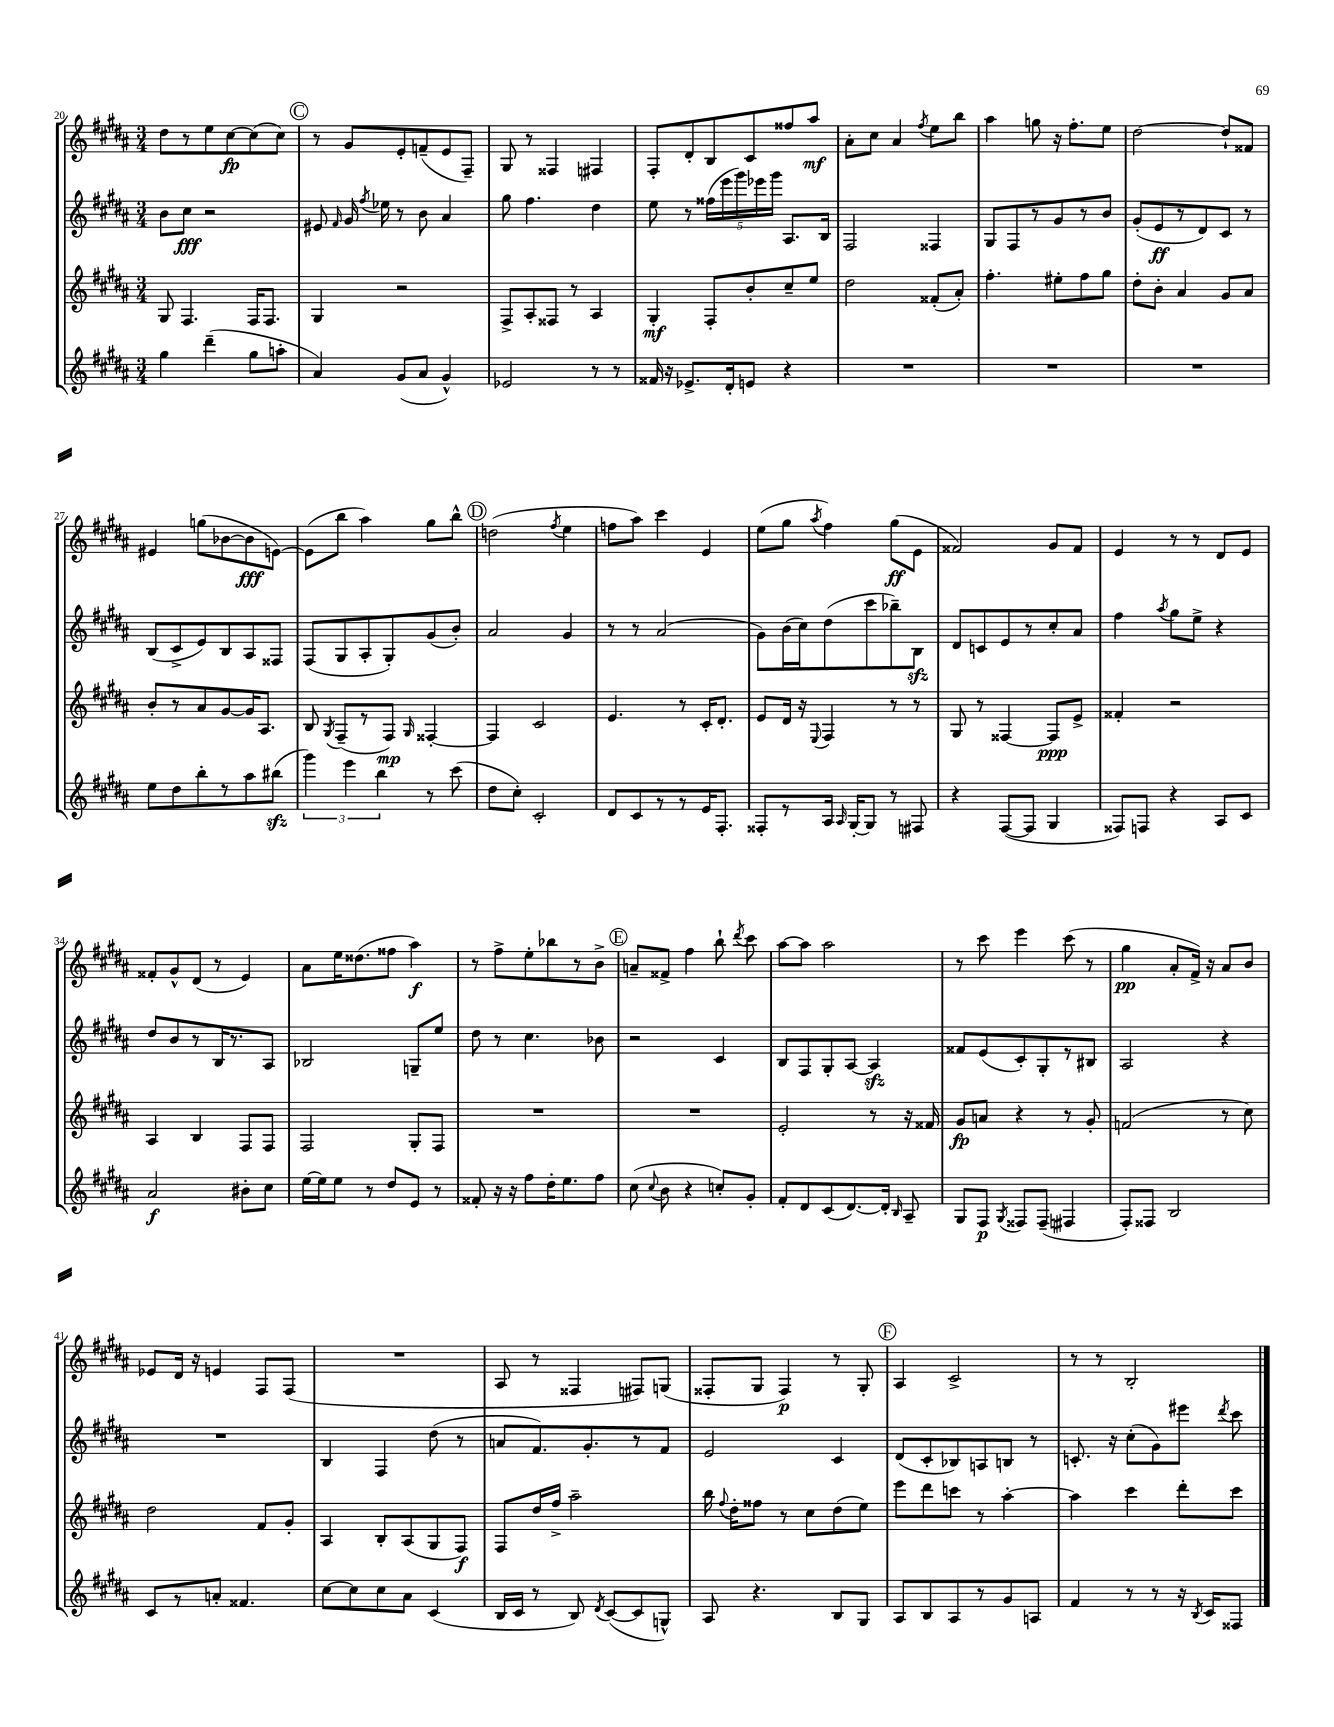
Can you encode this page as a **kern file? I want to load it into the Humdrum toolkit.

**kern	**dynam	**kern	**dynam	**kern	**dynam	**kern	**dynam
*part4	*part4	*part3	*part3	*part2	*part2	*part1	*part1
*staff4	*staff4	*staff3	*staff3	*staff2	*staff2	*staff1	*staff1
*clefG2	*	*clefG2	*	*clefG2	*	*clefG2	*
*k[f#c#g#d#a#]	*	*k[f#c#g#d#a#]	*	*k[f#c#g#d#a#]	*	*k[f#c#g#d#a#]	*
*M3/4	*	*M3/4	*	*M3/4	*	*M3/4	*
=20	=20	=20	=20	=20	=20	=20	=20
4gg#\	.	8G#/	.	8b\L	.	8dd#\L	.
.	.	4.F#/	.	8cc#\J	fff	8r	.
(4ddd#~\	.	.	.	2r	.	8ee\	.
.	.	.	.	.	.	[8cc#\	fp
8gg#\L	.	16F#/KL	.	.	.	(8cc#\]	.
.	.	8.F#/J	.	.	.	.	.
8aan'\J	.	.	.	.	.	8cc#\J)	.
!!LO:REH:place=s1:t=C
=21	=21	=21	=21	=21	=21	=21	=21
4a#/)	.	4G#/	.	8e#X/	.	8r	.
.	.	.	.	16qqf#/	.	.	.
.	.	.	.	16g#/	.	8g#/L	.
.	.	.	.	8qff#/	.	.	.
.	.	.	.	16ee-X\	.	.	.
(8g#/L	.	2r	.	8r	.	8e'/	.
8a#/J	.	.	.	8b\	.	(8fn~/	.
4g#^^/)	.	.	.	4a#/	.	8e/	.
.	.	.	.	.	.	8F#~/J)	.
=22	=22	=22	=22	=22	=22	=22	=22
2e-X/	.	8F#^/L	.	8gg#\	.	8G#/	.
.	.	8A#'/	.	4.ff#\	.	8r	.
.	.	8F##X/J	.	.	.	4F##X/	.
.	.	8r	.	.	.	.	.
8r	.	4A#/	.	4dd#\	.	4F#X/	.
8r	.	.	.	.	.	.	.
=23	=23	=23	=23	=23	=23	=23	=23
16f##X/	.	4G#'/	mf	8ee\	.	8F#'/L	.
16r	.	.	.	.	.	.	.
8.e-X^/L	.	.	.	8r	.	8d#'/	.
.	.	8F#'/L	.	(20ff##X\LL	.	8B/	.
.	.	.	.	20eee\	.	.	.
16d#'/k	.	.	.	.	.	.	.
.	.	.	.	20ggg#\)	.	.	.
8en/J	.	8b'/	.	.	.	8c#/	.
.	.	.	.	20eee-X\	.	.	.
.	.	.	.	20ggg#\JJ	.	.	.
4r	.	8cc#~/	.	8.A#/L	.	8ff##X/	.
.	.	8ee/J	.	.	.	8aa#/J	mf
.	.	.	.	16B/Jk	.	.	.
=24	=24	=24	=24	=24	=24	=24	=24
2.r	.	2dd#\	.	2F#/	.	8a#'\L	.
.	.	.	.	.	.	8cc#\J	.
.	.	.	.	.	.	4a#/	.
.	.	.	.	.	.	8qff#/	.
.	.	(8f##X'/L	.	4F##X/	.	8ee\L	.
.	.	8a#'/J)	.	.	.	8bb\J	.
=25	=25	=25	=25	=25	=25	=25	=25
2.r	.	4.ff#'\	.	8G#/L	.	4aa#\	.
.	.	.	.	8F#/	.	.	.
.	.	.	.	8r	.	8ggn\	.
.	.	8ee#X'\L	.	8g#/	.	16r	.
.	.	.	.	.	.	8.ff#'\L	.
.	.	8ff#\	.	8r	.	.	.
.	.	8gg#\J	.	8b/J	.	8ee\J	.
=26	=26	=26	=26	=26	=26	=26	=26
2.r	.	8dd#'\L	.	(8g#'/L	.	[2dd#\	.
.	.	8b'\J	.	8e/	ff	.	.
.	.	4a#/	.	8r	.	.	.
.	.	.	.	8d#/)	.	.	.
.	.	8g#/L	.	8c#/J	.	8dd#`/L]	.
.	.	8a#/J	.	8r	.	8f##X/J	.
!!LO:LB:g=z
=27	=27	=27	=27	=27	=27	=27	=27
8ee\L	.	8b'/L	.	(8B/L	.	4e#X/	.
8dd#\	.	8r	.	8c#^/	.	.	.
8bb'\	.	8a#/	.	8e/)	.	(8ggn\L	.
8r	.	[8g#/	.	8B/	.	[8b-X\	.
8aa#\	.	16g#/K]	.	8A#/	.	8b-\]	fff
.	.	8.A#/J	.	.	.	.	.
(8bb#Xzz\J	.	.	.	8F##X/J	.	[8en\J)	.
=28	=28	=28	=28	=28	=28	=28	=28
6ggg#\)	.	8B/	.	(8F#/L	.	(8e\L]	.
.	.	8qG#/	.	.	.	.	.
.	.	(8F#~/L	.	8G#/	.	8bb\J	.
6eee\	.	.	.	.	.	.	.
.	.	8r	.	8A#'/	.	4aa#\)	.
6bb\	.	.	.	.	.	.	.
.	.	8F#/J)	mp	8G#'/)	.	.	.
.	.	16qqG#/	.	.	.	.	.
8r	.	[4F##X'/	.	(8g#/	.	8gg#\L	.
(8ccc#\	.	.	.	8b'/J)	.	8bb^^\J	.
!!LO:REH:place=s1:t=D
=29	=29	=29	=29	=29	=29	=29	=29
8dd#\L	.	4F##/]	.	2a#/	.	(2ddn\	.
8cc#'\J)	.	.	.	.	.	.	.
2c#'/	.	2c#/	.	.	.	.	.
.	.	.	.	.	.	8qff#/	.
.	.	.	.	4g#/	.	4ee\	.
=30	=30	=30	=30	=30	=30	=30	=30
8d#/L	.	4.e/	.	8r	.	8ffn\L	.
8c#/	.	.	.	8r	.	8aa#\J)	.
8r	.	.	.	(2a#/	.	4ccc#\	.
8r	.	8r	.	.	.	.	.
16e/K	.	16c#'/KL	.	.	.	4e/	.
8.F#'/J	.	8.d#'/J	.	.	.	.	.
=31	=31	=31	=31	=31	=31	=31	=31
8F##X'/L	.	8e/L	.	8g#\L)	.	(8ee\L	.
8r	.	16d#/Jk	.	(16b\L	.	8gg#\J	.
.	.	16r	.	16cc#\J)	.	.	.
.	.	8qqE/	.	.	.	8qaa#/	.
16A#/Jk	.	4F#/	.	(8dd#\	.	4ff#\)	.
16qqA#/	.	.	.	.	.	.	.
[16G#'/KL	.	.	.	.	.	.	.
8G#/J]	.	.	.	8ccc#\	.	.	.
8r	.	8r	.	8bb-X~\)	.	(8gg#\L	ff
8F#X/	.	8r	.	8Bzz\J	.	8e\J	.
=32	=32	=32	=32	=32	=32	=32	=32
4r	.	8G#/	.	8d#/L	.	2f##X/)	.
.	.	8r	.	8cn/	.	.	.
([8F#/L	.	[4F##X/	.	8e/	.	.	.
8F#/J]	.	.	.	8r	.	.	.
4G#/	.	8F##/L]	ppp	8cc#'/	.	8g#/L	.
.	.	8e^/J	.	8a#/J	.	8f##/J	.
=33	=33	=33	=33	=33	=33	=33	=33
8F##X/L)	.	4f##X'/	.	4ff#\	.	4e/	.
8Fn/J	.	.	.	.	.	.	.
.	.	.	.	8qaa#/	.	.	.
4r	.	2r	.	8gg#\L	.	8r	.
.	.	.	.	8ee^\J	.	8r	.
8A#/L	.	.	.	4r	.	8d#/L	.
8c#/J	.	.	.	.	.	8e/J	.
!!LO:LB:g=z
=34	=34	=34	=34	=34	=34	=34	=34
2a#/	f	4A#/	.	8dd#/L	.	8f##X'/L	.
.	.	.	.	8b/	.	8g#^^/	.
.	.	4B/	.	8r	.	(8d#/J	.
.	.	.	.	16B/K	.	8r	.
.	.	.	.	8.r	.	.	.
8b#X'\L	.	8F#/L	.	.	.	4e/)	.
8cc#\J	.	8F#/J	.	8A#/J	.	.	.
=35	=35	=35	=35	=35	=35	=35	=35
[16ee\LL	.	2F#/	.	2B-X/	.	8a#\L	.
16ee\J]	.	.	.	.	.	.	.
8ee\J	.	.	.	.	.	16ee\K	.
.	.	.	.	.	.	(8.dd##X\	.
8r	.	.	.	.	.	.	.
8dd#/L	.	.	.	.	.	8ff##X\J	.
8e/J	.	8G#'/L	.	8Gn~/L	.	4aa#\)	f
8r	.	8F#/J	.	8ee/J	.	.	.
=36	=36	=36	=36	=36	=36	=36	=36
8f##X'/	.	2.r	.	8dd#\	.	8r	.
16r	.	.	.	8r	.	8ff#^\L	.
16r	.	.	.	.	.	.	.
8ff#\L	.	.	.	4.cc#\	.	8ee'\	.
16dd#'\K	.	.	.	.	.	8bb-X\	.
8.ee\	.	.	.	.	.	.	.
.	.	.	.	.	.	8r	.
8ff#\J	.	.	.	8b-X\	.	8b^\J	.
!!LO:REH:place=s1:t=E
=37	=37	=37	=37	=37	=37	=37	=37
(8cc#\	.	2.r	.	2r	.	8an~/L	.
8qqcc#/	.	.	.	.	.	.	.
8b\	.	.	.	.	.	8f##X^/J	.
4r	.	.	.	.	.	4ff#\	.
8ccn'/L)	.	.	.	4c#/	.	8bb`\	.
.	.	.	.	.	.	8qddd#/	.
8g#'/J	.	.	.	.	.	8ccc#\	.
=38	=38	=38	=38	=38	=38	=38	=38
8f#'/L	.	2e'/	.	8B/L	.	[8aa#\L	.
8d#/	.	.	.	8F#/	.	8aa#\J]	.
(8c#/	.	.	.	8G#'/	.	2aa#\	.
[8.d#/)	.	.	.	[8A#/J	.	.	.
.	.	8r	.	4A#zz/]	.	.	.
16d#'/Jk]	.	.	.	.	.	.	.
16qqB/	.	.	.	.	.	.	.
8A#~/	.	16r	.	.	.	.	.
.	.	16f##X/	.	.	.	.	.
=39	=39	=39	=39	=39	=39	=39	=39
8G#/L	.	8g#/L	fp	8f##X/L	.	8r	.
8F#/J	p	8an/J	.	(8e/	.	8ccc#\	.
8qG#/	.	.	.	.	.	.	.
8F##X/L	.	4r	.	8c#'/)	.	4eee\	.
(8F##~/J	.	.	.	8G#'/	.	.	.
4F#X/	.	8r	.	8r	.	(8ccc#\	.
.	.	8g#'/	.	8B#X/J	.	8r	.
=40	=40	=40	=40	=40	=40	=40	=40
8F#'/L)	.	(2fn/	.	2A#/	.	4gg#\	pp
8F##X/J	.	.	.	.	.	.	.
2B/	.	.	.	.	.	8a#'/L	.
.	.	.	.	.	.	16f#^/Jk)	.
.	.	.	.	.	.	16r	.
.	.	8r	.	4r	.	8a#/L	.
.	.	8cc#\)	.	.	.	8b/J	.
!!LO:LB:g=z
=41	=41	=41	=41	=41	=41	=41	=41
8c#/L	.	2dd#\	.	2.r	.	8e-X/L	.
8r	.	.	.	.	.	16d#/Jk	.
.	.	.	.	.	.	16r	.
8an'/J	.	.	.	.	.	4en/	.
4.f##X/	.	.	.	.	.	.	.
.	.	8f#/L	.	.	.	8F#/L	.
.	.	8g#'/J	.	.	.	(8F#/J	.
=42	=42	=42	=42	=42	=42	=42	=42
[8cc#\L	.	4A#/	.	4B/	.	2.r	.
8cc#\]	.	.	.	.	.	.	.
8cc#\	.	8B'/L	.	4F#/	.	.	.
8a#\J	.	(8A#/	.	.	.	.	.
(4c#/	.	8G#/	.	(8dd#\	.	.	.
.	.	8F#/J)	f	8r	.	.	.
=43	=43	=43	=43	=43	=43	=43	=43
16B/LL	.	8F#/L	.	8an/L	.	8A#/	.
16c#/JJ	.	.	.	.	.	.	.
8r	.	16dd#/L	.	8.f#/)	.	8r	.
.	.	16ff#^/JJ	.	.	.	.	.
8B/)	.	2aa#~\	.	.	.	4F##X/	.
.	.	.	.	8.g#'/	.	.	.
8qd#/	.	.	.	.	.	.	.
([8c#/L	.	.	.	.	.	.	.
8c#/]	.	.	.	8r	.	8F#X/L)	.
8Gn^^/J)	.	.	.	8f#/J	.	(8Gn/J	.
=44	=44	=44	=44	=44	=44	=44	=44
8A#/	.	16bb\	.	2e/	.	8F##X'/L	.
.	.	8qqff#/	.	.	.	.	.
.	.	16dd#'\KL	.	.	.	.	.
4.r	.	8ff##X\J	.	.	.	8G#/J	.
.	.	8r	.	.	.	4F##/)	p
.	.	8cc#\L	.	.	.	.	.
8B/L	.	(8dd#\	.	4c#/	.	8r	.
8G#/J	.	8ee\J)	.	.	.	8G#'/	.
!!LO:REH:place=s1:t=F
=45	=45	=45	=45	=45	=45	=45	=45
8A#/L	.	8eee\L	.	(8d#/L	.	4A#/	.
8B/	.	8ddd#\	.	8c#'/	.	.	.
8A#/	.	8cccn\J	.	8B-X/)	.	2c#^/	.
8r	.	8r	.	8An/	.	.	.
8g#/	.	[4aa#'\	.	8Bn/J	.	.	.
8An/J	.	.	.	8r	.	.	.
=46	=46	=46	=46	=46	=46	=46	=46
4f#/	.	4aa#\]	.	8.cn'/	.	8r	.
.	.	.	.	.	.	8r	.
.	.	.	.	16r	.	.	.
8r	.	4ccc#\	.	(8cc#'\L	.	2B'/	.
8r	.	.	.	8g#\)	.	.	.
16r	.	8ddd#'\L	.	8eee#X\J	.	.	.
8qB/	.	.	.	.	.	.	.
16c#/KL	.	.	.	.	.	.	.
.	.	.	.	8qddd#/	.	.	.
8F##X/J	.	8ccc#\J	.	8ccc#\	.	.	.
==	==	==	==	==	==	==	==
*-	*-	*-	*-	*-	*-	*-	*-
